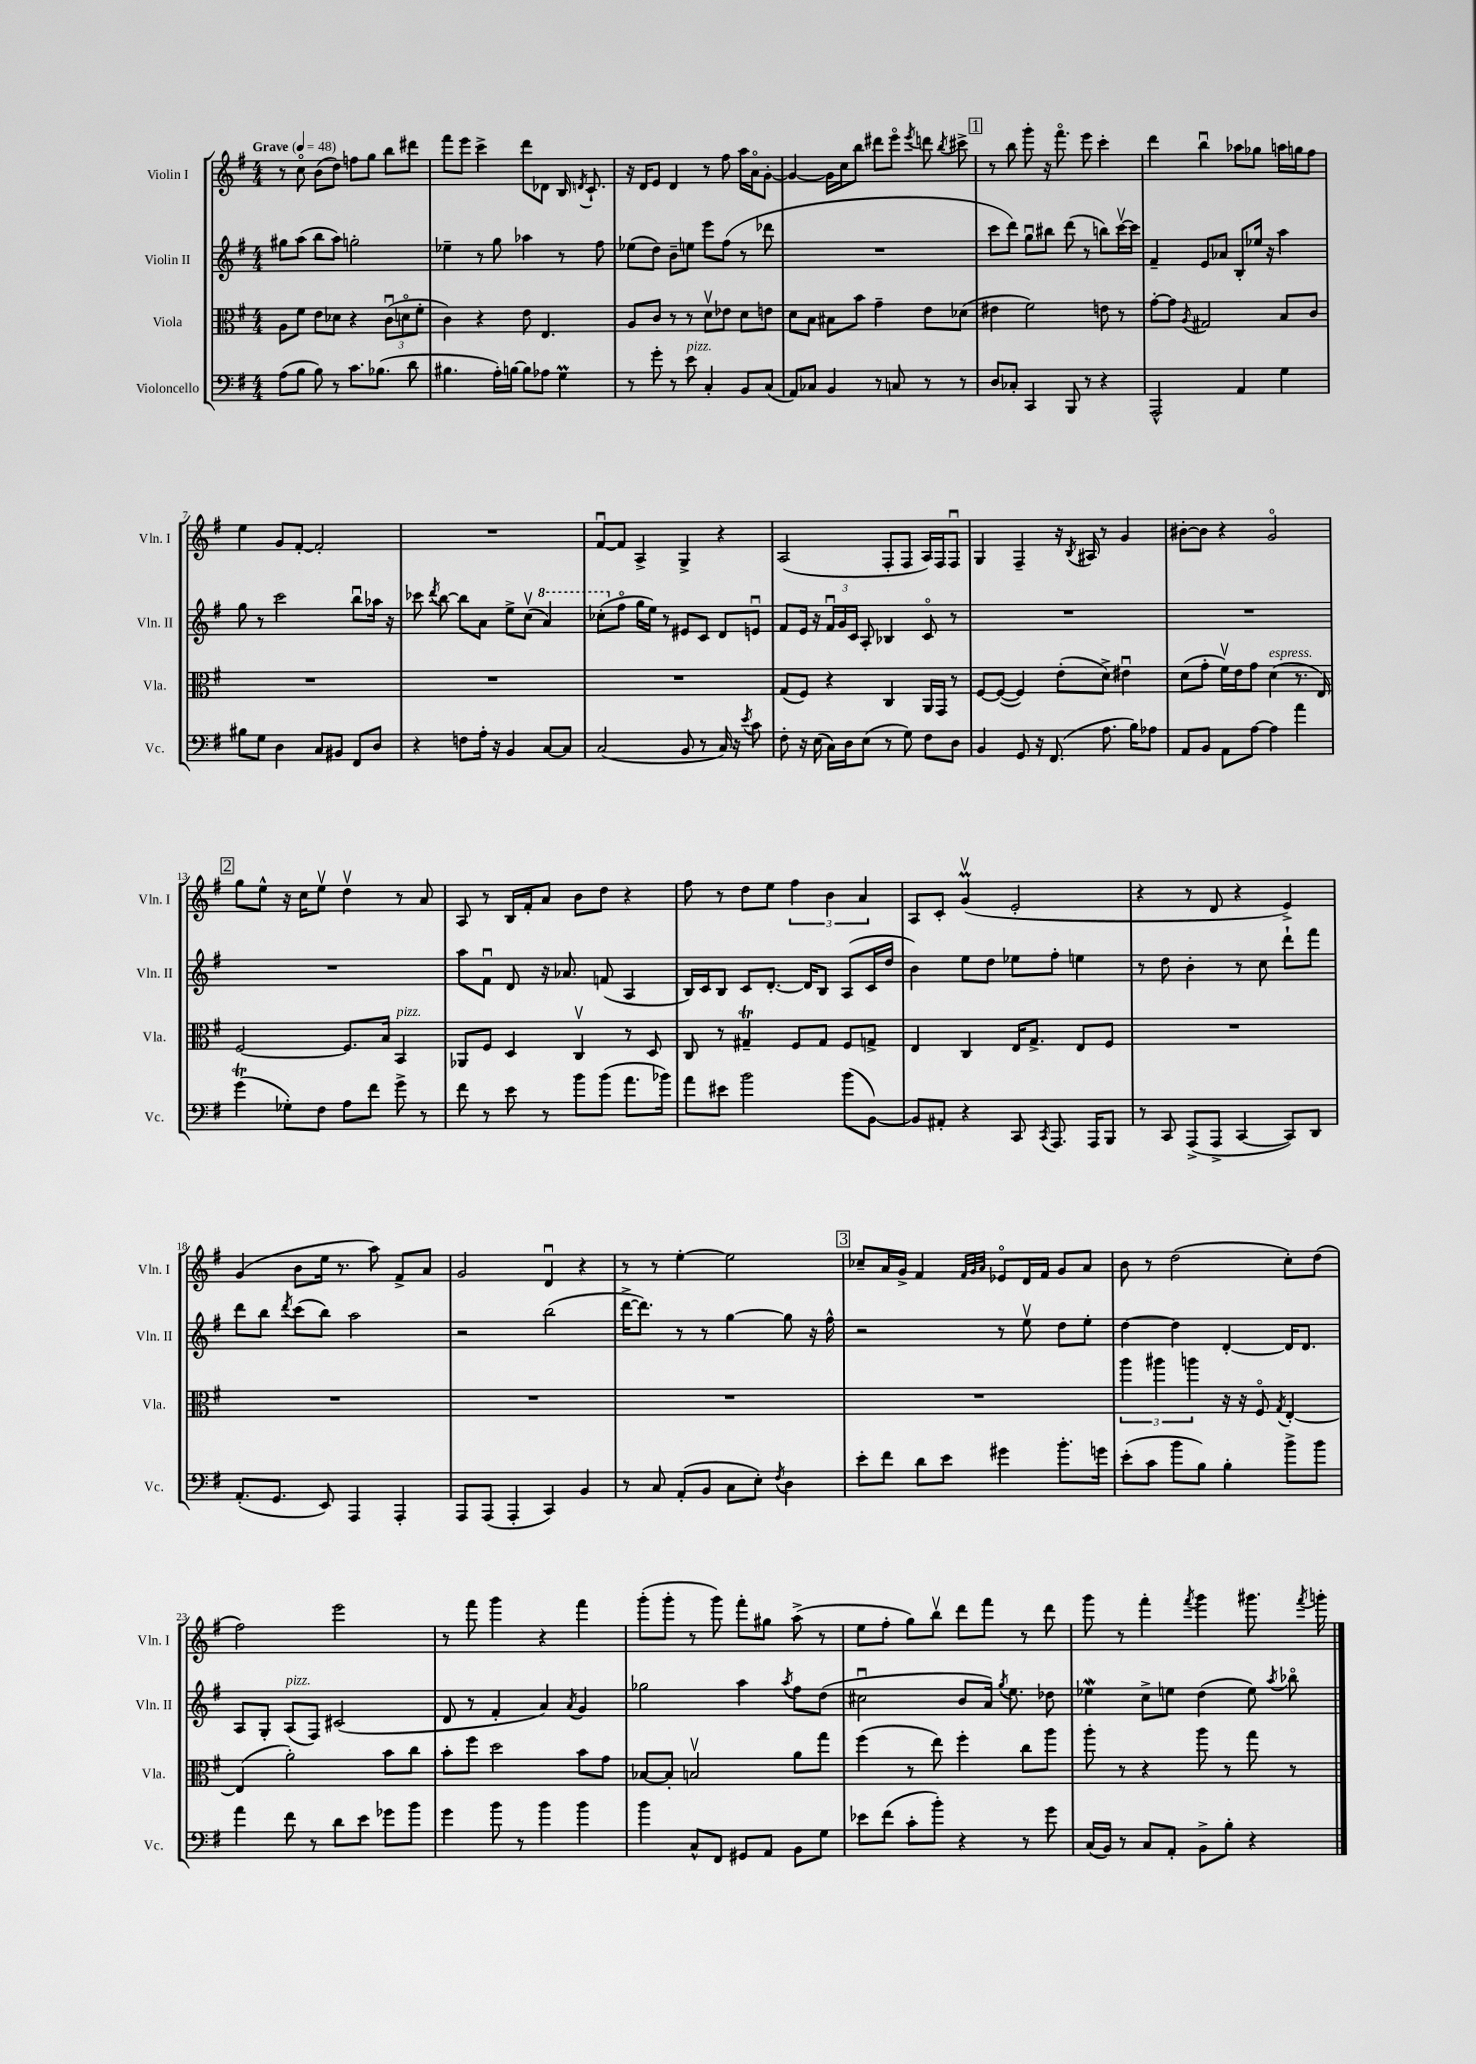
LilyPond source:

<<
\new StaffGroup <<
\new Staff = "s0" \with { instrumentName = "Violin I" shortInstrumentName = "Vln. I" } {
    \clef treble \key g \major \numericTimeSignature \time 4/4 \tempo "Grave" 4 = 48
    \autoBeamOff r8 c''8\flageolet b'8[( d''8]) f''8[ g''8] b''8[ dis'''8] |
    fis'''8[ e'''8] c'''4-> d'''8[ des'8] b16 \acciaccatura { d'8 } c'8.-! |
    r16 d'16[ e'8] d'4 r8 fis''8 a''16[ a'16\flageolet g'8]~-. |
    g'4~ g'16[ c''16 b''8] dis'''8[ e'''8]\flageolet \acciaccatura { e'''8 } d'''8 \acciaccatura { b''8 } cis'''8-> |
    \mark \markup { \box "1" } r8 b''8 g'''8-. r16 fis'''8.\flageolet e'''8 c'''4-. |
    d'''4 b''4\downbow aes''8[ ges''8] a''16[ g''16 fis''8] |
    e''4 g'8[ fis'8]~-. fis'2-. |
    R1 |
    fis'8[~\downbow fis'8] a4-> g4-> r4 |
    a2( fis8[-. fis8] a16[) fis16 fis8]\downbow |
    g4 fis4-- r16 \acciaccatura { b8 } ais16 r8 g'4 |
    bis'8[~-. bis'8] r4 g'2\flageolet |
    \mark \markup { \box "2" } g''8[ e''8]-^ r16 c''16[ e''8]\upbow d''4\upbow r8 a'8 |
    a8 r8 b16[ fis'16-. a'8] b'8[ d''8] r4 |
    fis''8 r8 d''8[ e''8] \tuplet 3/2 { fis''4 b'4 a'4 } |
    a8[ c'8]-. g'4\upbow\prall( e'2-. |
    r4 r8 d'8 r4 e'4->) |
    g'4( b'8[ e''16] r8. a''8) fis'8[-> a'8] |
    g'2 d'4\downbow r4 |
    r8 r8 e''4~-. e''2 |
    \mark \markup { \box "3" } ces''8[-- a'16 g'16]-> fis'4 \grace { fis'32[ g'32 a'32] } ees'8[\flageolet d'16 fis'16] g'8[ a'8] |
    b'8 r8 d''2( c''8[-.) d''8]( |
    fis''2) e'''2 |
    r8 fis'''8 g'''4 r4 fis'''4 |
    g'''8[-.( g'''8]-. r8 g'''8) fis'''8[-. gis''8] a''8->( r8 |
    e''8[ fis''8]-. g''8[) b''8]\upbow d'''8[ fis'''8] r8 d'''8 |
    g'''8 r8 fis'''4-. \acciaccatura { fis'''8 } g'''4 gis'''8. \acciaccatura { fis'''8 } g'''16-. \bar "|." |
}
\new Staff = "s1" \with { instrumentName = "Violin II" shortInstrumentName = "Vln. II" } {
    \clef treble \key g \major \numericTimeSignature \time 4/4
    \autoBeamOff gis''8[ a''8]( b''8[ a''8]) g''2-. |
    ees''4-- r8 g''8 aes''4 r8 fis''8 |
    ees''8[( d''8]) b'8[-- e''8] e'''8[ fis''8]( r8 des'''8 |
    R1 |
    \mark \markup { \box "1" } c'''8[ d'''8]) g''8[\downbow bis''8] d'''8( r8 b''8[) c'''16~\upbow c'''16] |
    fis'4-- e'8[ aes'8] b8[-. ees''16] r16 a''4 |
    g''8 r8 c'''2 b''8[\downbow aes''16] r16 |
    ces'''8 \acciaccatura { d'''8 } b''8~ b''8[ a'8] e''8[-> c''8]\upbow( \ottava #1 a''4) |
    ces'''8[-.( \ottava #0 fis''8]\flageolet g''16[ e''16]) r8 eis'8[ c'8] d'8[ e'8]\downbow |
    fis'8[ e'16] r16 \tuplet 3/2 { fis'16[\downbow g'16 c'16] } a8-. bes4 c'8\flageolet r8 |
    R1 |
    R1 |
    \mark \markup { \box "2" } R1 |
    a''8[ fis'8]\downbow d'8 r16 aes'8. f'8( a4 |
    b16[) c'16 b8] c'8[ d'8.]~-. d'16[ b8] a8[( c'16 d''16] |
    b'4) e''8[ d''8] ees''8[ fis''8]-. e''4 |
    r8 d''8 b'4-. r8 c''8 d'''8[-! fis'''8] |
    d'''8[ b''8] \acciaccatura { d'''8 } c'''8[( b''8]) a''2 |
    r2 b''2( |
    d'''16[~-> d'''8.]) r8 r8 g''4~ g''8 r16 fis''16-^ |
    \mark \markup { \box "3" } r2 r8 e''8\upbow d''8[ e''8]-. |
    d''4~ d''4 d'4~-. d'16[ d'8.] |
    a8[ g8]-. a8[^\markup { \italic "pizz." }( fis8]) cis'2( |
    d'8 r8 fis'4-. a'4) \acciaccatura { a'8 } g'4 |
    ges''2 a''4 \acciaccatura { a''8 } fis''8[ d''8]( |
    cis''2\downbow b'8[ a'16]) \acciaccatura { g''8 } e''8. des''8 |
    ees''4\mordent c''8[-> e''8] d''4( e''8) \acciaccatura { a''8 } bes''8\flageolet \bar "|." |
}
\new Staff = "s2" \with { instrumentName = "Viola" shortInstrumentName = "Vla." } {
    \clef alto \key g \major \numericTimeSignature \time 4/4
    \autoBeamOff a8[ fis'8] e'8[ des'8] r4 \tuplet 3/2 { c'8[\downbow( d'8\flageolet fis'8]-. } |
    c'4) r4 e'8 e4. |
    a8[ c'8] r8 r8 d'8[\upbow ees'8] d'8[ e'8] |
    d'8[ b8] bis8[ b'8] g'4-- e'8[ des'8]( |
    \mark \markup { \box "1" } eis'4 fis'2) e'8 r8 |
    g'8[~-. g'8] \acciaccatura { a8 } gis2 b8[ c'8] |
    R1 |
    R1 |
    R1 |
    g8[( fis8]) r4 c4 a,16[ g,16] r8 |
    fis8[~ fis8]~( fis4) e'8[-.( d'8]->) eis'4\downbow |
    d'8[( g'8]-. fis'16[\upbow) e'16 g'8] d'4^\markup { \italic "espress." }( r8. e16) |
    \mark \markup { \box "2" } fis2~ fis8.[ b16] b,4^\markup { \italic "pizz." } |
    aes,8[ fis8] d4 c4\upbow r8 d8 |
    c8 r8 gis4--\trill fis8[ gis8] fis8[ g8]-> |
    e4 c4 e16[ g8.]-> e8[ fis8] |
    R1 |
    R1 |
    R1 |
    R1 |
    \mark \markup { \box "3" } R1 |
    \tuplet 3/2 { a''4 ais''4 a''4 } r16 r16 fis8\flageolet \acciaccatura { g8 } e4~-. |
    e4( a'2-.) b'8[ c''8] |
    b'8[-. fis''8] d''2 b'8[ g'8] |
    bes8[~ bes8]-. b2\upbow a'8[ g''8] |
    fis''4( r8 e''8) fis''4-. c''8[ a''8] |
    a''8-. r8 r4 a''8 r8 g''8 r8 \bar "|." |
}
\new Staff = "s3" \with { instrumentName = "Violoncello" shortInstrumentName = "Vc." } {
    \clef bass \key g \major \numericTimeSignature \time 4/4
    \autoBeamOff a8[( b8] b8) r8 c'8.[ bes8.]( d'8 |
    bis4. a16[-.) b16]~ b8[ aes8] g4\prall |
    r8 g'8-. r8 e'8^\markup { \italic "pizz." } c4-. b,8[ c8]( |
    a,8[) ces8] b,4 r8 c8 r8 r8 |
    \mark \markup { \box "1" } d8[ ces8]-. c,4 b,,8 r8 r4 |
    a,,2-^ a,4 g4 |
    bis8[ g8] d4 c8[ bis,8] fis,8[ d8] |
    r4 f8[ a16]-. r16 b,4 c8[~ c8] |
    c2( b,8 r8 c16) r16 \acciaccatura { e'8 } c'8 |
    fis8-. r16 e16( c16[) d16 e8]( r8 g8) fis8[ d8] |
    b,4 g,8 r16 fis,8.( a8. b16[) aes8] |
    a,8[ b,8] a,8[ a8]~ a4 a'4 |
    \mark \markup { \box "2" } g'4\trill( ges8[-.) fis8] a8[ fis'8] g'8-> r8 |
    fis'8 r8 e'8 r8 b'8[ b'8]( a'8.[ bes'16]) |
    a'8[ eis'8] b'2 b'8[( b,8]~) |
    b,8[ ais,8]-. r4 c,8 \acciaccatura { c,8 } a,,8. a,,16[ b,,8] |
    r8 c,8 a,,8[->( a,,8]-> c,4~ c,8[) d,8] |
    a,8.[-.( g,8.] e,8) a,,4 a,,4-. |
    a,,8[ a,,8]( a,,4-. c,4) b,4 |
    r8 c8 a,8[-.( b,8] c8[ e8]-.) \acciaccatura { fis8 } d4 |
    \mark \markup { \box "3" } e'8[-. fis'8] d'8[ e'8] gis'4 b'8.[-. g'16] |
    e'8[-.( c'8] b'8[ b8]) b4-. b'8[-> b'8] |
    a'4 fis'8 r8 d'8[ e'8] ges'8[ b'8] |
    g'4 b'8 r8 b'4 b'4 |
    b'4 c8[-^ fis,8] gis,8[ a,8] b,8[ g8] |
    ees'8[ fis'8]( c'8[-. b'8]-.) r4 r8 g'8 |
    c16[( b,16]) r8 c8[ a,8]-. b,8[-> b8]-. r4 \bar "|." |
}
>>
>>
